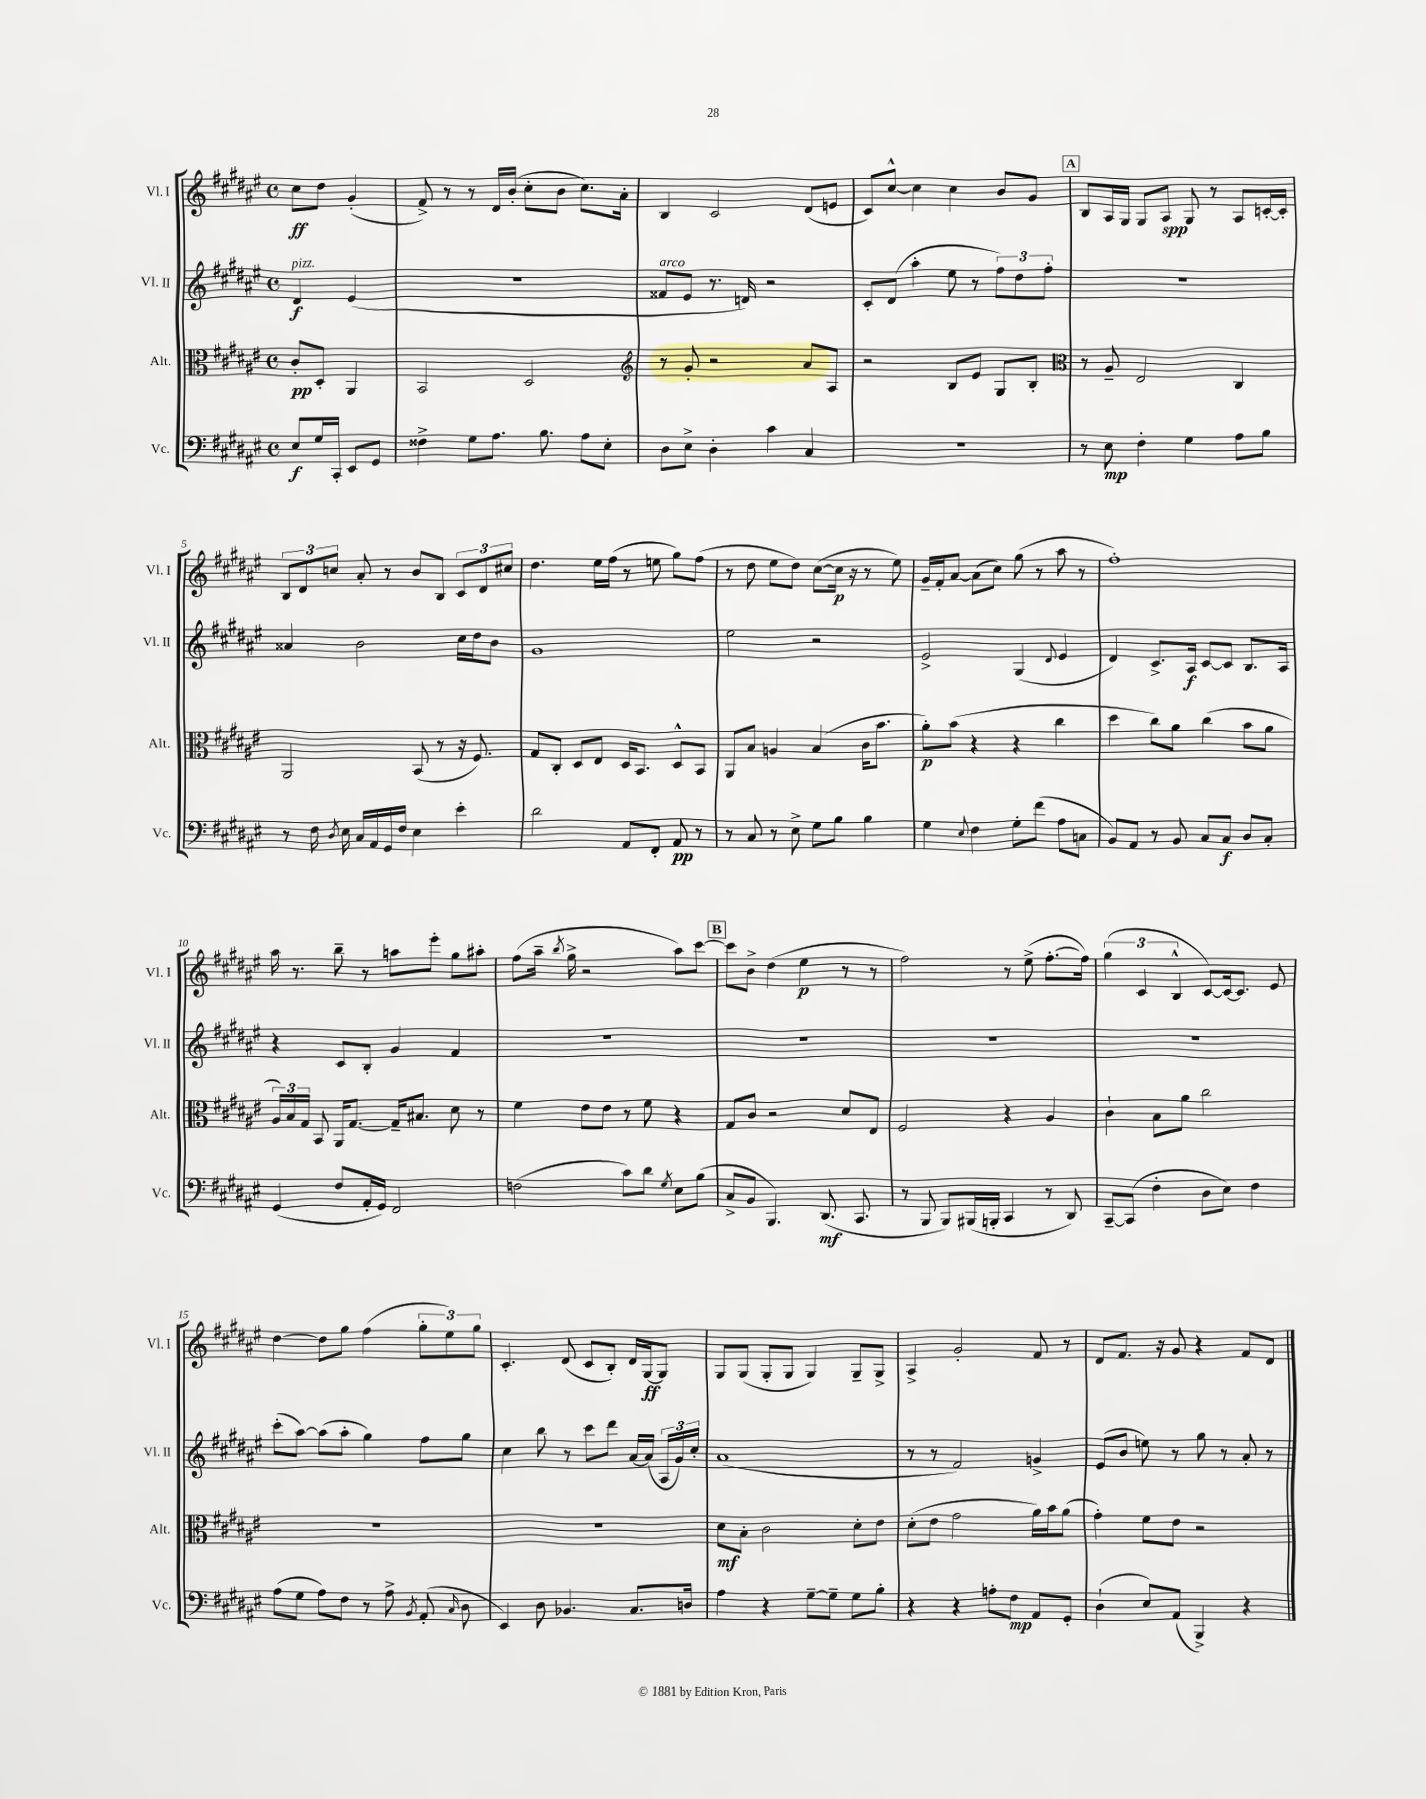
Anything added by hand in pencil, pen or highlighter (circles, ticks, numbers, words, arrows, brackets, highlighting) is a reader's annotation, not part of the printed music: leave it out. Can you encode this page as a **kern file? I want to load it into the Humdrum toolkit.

**kern	**dynam	**kern	**dynam	**kern	**dynam	**kern	**dynam
*part4	*part4	*part3	*part3	*part2	*part2	*part1	*part1
*staff4	*staff4	*staff3	*staff3	*staff2	*staff2	*staff1	*staff1
*I"Vc.	*	*I"Alt.	*	*I"Vl. II	*	*I"Vl. I	*
*I'Vc.	*	*I'Alt.	*	*I'Vl. II	*	*I'Vl. I	*
*clefF4	*	*clefC3	*	*clefG2	*	*clefG2	*
*k[f#c#g#d#a#e#]	*	*k[f#c#g#d#a#e#]	*	*k[f#c#g#d#a#e#]	*	*k[f#c#g#d#a#e#]	*
*M4/4	*	*M4/4	*	*M4/4	*	*M4/4	*
*met(c)	*	*met(c)	*	*met(c)	*	*met(c)	*
=	=	=	=	=	=	=	=
!	!	!	!	!LO:TX:a:i:t=pizz.	!	!	!
8E#/L	f	8c#'/L	pp	4d#/	f	8cc#\L	ff
16G#/L	.	8D#'/J	.	.	.	8dd#\J	.
16CC#'/JJ	.	.	.	.	.	.	.
8EE#/L	.	4AA#/	.	(4e#/	.	(4g#'/	.
8GG#/J	.	.	.	.	.	.	.
=1	=1	=1	=1	=1	=1	=1	=1
4F##X^\	.	2BB/	.	1r	.	8f#^/)	.
.	.	.	.	.	.	8r	.
8G#\L	.	.	.	.	.	8r	.
8.A#\J	.	.	.	.	.	16d#/LL	.
.	.	.	.	.	.	(16b'/JJ	.
.	.	2D#/	.	.	.	8cc#'\L	.
8.B\	.	.	.	.	.	.	.
.	.	.	.	.	.	8b\J	.
8A#\L	.	.	.	.	.	8.cc#\L)	.
8E#'\J	.	.	.	.	.	.	.
.	.	.	.	.	.	16a#'\Jk	.
=2	=2	=2	=2	=2	=2	=2	=2
*	*	*clefG2	*	*	*	*	*
!	!	!	!	!LO:TX:a:i:t=arco	!	!	!
8D#\L	.	8r	.	8f##X/L	.	4B/	.
8E#^\J	.	8g#'/	.	8e#/J	.	.	.
4D#'\	.	2r	.	8.r	.	2c#/	.
.	.	.	.	16dn/)	.	.	.
4c#\	.	.	.	2r	.	.	.
4C#/	.	8a#/L	.	.	.	(8d#/L	.
.	.	8A#/J	.	.	.	8en/J	.
=3	=3	=3	=3	=3	=3	=3	=3
1r	.	2r	.	8c#'/L	.	8c#/L)	.
.	.	.	.	(8d#/J	.	[8cc#^^/J	.
.	.	.	.	4aa#'\	.	4cc#\]	.
.	.	8B/L	.	8ee#\	.	4cc#\	.
.	.	8e#/J	.	8r	.	.	.
.	.	8G#/L	.	12ff#\L)	.	8b/L	.
.	.	.	.	12dd#\	.	.	.
.	.	8B'/J	.	.	.	8g#/J	.
.	.	.	.	12ff#'\J	.	.	.
!!LO:REH:place=s1:t=A
=4	=4	=4	=4	=4	=4	=4	=4
*	*	*clefC3	*	*	*	*	*
8r	.	8r	.	1r	.	8B/L	.
8E#\	mp	8A#~/	.	.	.	16A#/L	.
.	.	.	.	.	.	16G#/JJ	.
4F#'\	.	2E#/	.	.	.	8G#/L	.
.	.	.	.	.	.	8A#/J	spp
4G#\	.	.	.	.	.	8G#/	.
.	.	.	.	.	.	8r	.
8A#\L	.	4C#/	.	.	.	8A#/L	.
8B\J	.	.	.	.	.	[16cn'/L	.
.	.	.	.	.	.	16c'/JJ]	.
!!LO:LB:g=z
=5	=5	=5	=5	=5	=5	=5	=5
8r	.	2AA#/	.	4a##X/	.	12B/L	.
.	.	.	.	.	.	12d#/	.
16F#\	.	.	.	.	.	.	.
.	.	.	.	.	.	12ccn/J	.
8qD#/	.	.	.	.	.	.	.
16E#\	.	.	.	.	.	.	.
16C#/LL	.	.	.	2b\	.	8a#'/	.
16AA#/	.	.	.	.	.	.	.
16GG#/	.	.	.	.	.	8r	.
16F#/JJ	.	.	.	.	.	.	.
4E#\	.	(8BB/	.	.	.	8b/L	.
.	.	8r	.	.	.	8B/J	.
4e#'\	.	16r	.	16cc#\LL	.	12c#/L	.
.	.	8.F#/)	.	16dd#\J	.	.	.
.	.	.	.	.	.	12d#/	.
.	.	.	.	8b\J	.	.	.
.	.	.	.	.	.	12cc#X/J	.
=6	=6	=6	=6	=6	=6	=6	=6
2d#\	.	8G#/L	.	1g#	.	4.dd#\	.
.	.	8C#'/J	.	.	.	.	.
.	.	8D#/L	.	.	.	.	.
.	.	8E#/J	.	.	.	16ee#\LL	.
.	.	.	.	.	.	(16ff#\JJ	.
8AA#/L	.	16D#/KL	.	.	.	8r	.
.	.	8.BB/J	.	.	.	.	.
8FF#'/J	.	.	.	.	.	8een\	.
8AA#/	pp	8D#^^/L	.	.	.	8gg#\L)	.
8r	.	8BB/J	.	.	.	(8ff#\J	.
=7	=7	=7	=7	=7	=7	=7	=7
8r	.	8AA#/L	.	2ee#\	.	8r	.
8C#/	.	8B/J	.	.	.	8dd#\	.
8r	.	4An/	.	.	.	8ee#\L	.
8E#^\	.	.	.	.	.	8dd#\J)	.
8G#\L	.	(4B/	.	2r	.	([8cc#\L	.
8B\J	.	.	.	.	.	16cc#\Jk]	p
.	.	.	.	.	.	16r	.
4B\	.	16c#\KL	.	.	.	8r	.
.	.	8.b\J	.	.	.	.	.
.	.	.	.	.	.	8ee#\)	.
=8	=8	=8	=8	=8	=8	=8	=8
4G#\	.	8a#'\L)	p	2e#^/	.	16g#~/LL	.
.	.	.	.	.	.	16f#'/J	.
.	.	(8b\J	.	.	.	[8a#/J	.
8qqE#/	.	.	.	.	.	.	.
4F#\	.	4r	.	.	.	(8a#\L]	.
.	.	.	.	.	.	8cc#\J)	.
8G#'\L	.	4r	.	(4G#/	.	(8gg#\	.
(8f#\J	.	.	.	.	.	8r	.
.	.	.	.	8qqd#/	.	.	.
8A#\L	.	4cc#\	.	4e#/	.	8aa#\	.
8Cn\J	.	.	.	.	.	8r	.
=9	=9	=9	=9	=9	=9	=9	=9
8BB/L)	.	4dd#\	.	4d#/)	.	1ff#')	.
8AA#/J	.	.	.	.	.	.	.
8r	.	8cc#\L)	.	8.c#^/L	.	.	.
8BB/	.	8a#\J	.	.	.	.	.
.	.	.	.	16A#/Jk	f	.	.
8C#/L	.	(4cc#\	.	[8c#/L	.	.	.
8C#/J	f	.	.	8c#/J]	.	.	.
8D#/L	.	8b\L	.	8.B/L	.	.	.
8C#'/J	.	8a#\J	.	.	.	.	.
.	.	.	.	16A#/Jk	.	.	.
!!LO:LB:g=z
=10	=10	=10	=10	=10	=10	=10	=10
(4GG#/	.	24A#/LL)	.	4r	.	16aa#\	.
.	.	24B/	.	.	.	.	.
.	.	.	.	.	.	8.r	.
.	.	24G#/JJ	.	.	.	.	.
.	.	8BB/	.	.	.	.	.
8F#/L	.	16AA#/KL	.	8c#/L	.	8bb~\	.
.	.	[8.G#/J	.	.	.	.	.
16AA#'/L	.	.	.	8B'/J	.	8r	.
16GG#/JJ)	.	.	.	.	.	.	.
2FF#/	.	16G#~/KL]	.	4g#/	.	8aan\L	.
.	.	8.B#X/J	.	.	.	.	.
.	.	.	.	.	.	8eee#'\J	.
.	.	8d#\	.	4f#/	.	8gg#\L	.
.	.	8r	.	.	.	8aa#X'\J	.
=11	=11	=11	=11	=11	=11	=11	=11
(2Fn\	.	4f#\	.	1r	.	(8ff#\L	.
.	.	.	.	.	.	16aa#~\Jk	.
.	.	.	.	.	.	8qbb/	.
.	.	.	.	.	.	16gg#^\	.
.	.	8e#\L	.	.	.	2r	.
.	.	8e#\J	.	.	.	.	.
8c#\L)	.	8r	.	.	.	.	.
8d#\J	.	8f#\	.	.	.	.	.
8qG#/	.	.	.	.	.	.	.
8E#\L	.	4r	.	.	.	8aa#\L)	.
(8B\J	.	.	.	.	.	[8ccc#\J	.
!!LO:REH:place=s1:t=B
=12	=12	=12	=12	=12	=12	=12	=12
8C#^/L	.	8G#/L	.	1r	.	8ccc#\L]	.
8BB/J	.	8c#/J	.	.	.	8b^\J	.
4.BBB/)	.	2r	.	.	.	(4dd#\	.
.	.	.	.	.	.	4ee#\	p
(8.DD#/	mf	.	.	.	.	.	.
.	.	8d#/L	.	.	.	8r	.
8.CC#/	.	.	.	.	.	.	.
.	.	8E#/J	.	.	.	8r	.
=13	=13	=13	=13	=13	=13	=13	=13
8r	.	2F#/	.	1r	.	2ff#\)	.
8BBB/	.	.	.	.	.	.	.
8BBB/L)	.	.	.	.	.	.	.
(16BBB#X/L	.	.	.	.	.	.	.
16BBBn'/JJ	.	.	.	.	.	.	.
4CC#/	.	4r	.	.	.	8r	.
.	.	.	.	.	.	(8ee#^\	.
8r	.	4A#/	.	.	.	[8.ff#'\L	.
8DD#/)	.	.	.	.	.	.	.
.	.	.	.	.	.	16ff#\Jk])	.
=14	=14	=14	=14	=14	=14	=14	=14
[8CC#~/L	.	4c#`\	.	1r	.	(6gg#\	.
(8CC#/J]	.	.	.	.	.	.	.
.	.	.	.	.	.	6c#/	.
4F#'\	.	8B\L	.	.	.	.	.
.	.	.	.	.	.	6B^^/	.
.	.	8a#\J	.	.	.	.	.
8D#\L	.	2cc#\	.	.	.	[8c#/L)	.
8E#\J)	.	.	.	.	.	16c#/k_	.
.	.	.	.	.	.	8.c#/J]	.
4F#\	.	.	.	.	.	.	.
.	.	.	.	.	.	8e#/	.
!!LO:LB:g=z
=15	=15	=15	=15	=15	=15	=15	=15
(8A#\L	.	1r	.	(8ccc#'\L	.	[4dd#\	.
8G#\J	.	.	.	[8aa#\J)	.	.	.
8A#\L)	.	.	.	(8aa#\L]	.	8dd#\L]	.
8F#\J	.	.	.	8aa#'\J	.	8gg#\J	.
8r	.	.	.	4gg#\)	.	(4ff#\	.
8A#^\	.	.	.	.	.	.	.
8qBB/	.	.	.	.	.	.	.
(8AA#'/	.	.	.	8ff#\L	.	12gg#'\L	.
.	.	.	.	.	.	12ee#\)	.
16qqC#/	.	.	.	.	.	.	.
8D#\	.	.	.	8gg#\J	.	.	.
.	.	.	.	.	.	12gg#\J	.
=16	=16	=16	=16	=16	=16	=16	=16
4EE#/)	.	1r	.	4cc#\	.	4.c#'/	.
8D#\	.	.	.	8bb\	.	.	.
4.BB-X/	.	.	.	8r	.	(8d#/	.
.	.	.	.	8ccc#\L	.	8c#/L	.
.	.	.	.	8ddd#\J	.	8B'/J)	.
8.C#/L	.	.	.	[16a#/LL	.	16d#/LL	.
.	.	.	.	(16a#/JJ]	.	[16G#/J	ff
.	.	.	.	24A#/LL	.	8G#/J]	.
.	.	.	.	24g#/)	.	.	.
16Dn/Jk	.	.	.	.	.	.	.
.	.	.	.	24cc#'/JJ	.	.	.
=17	=17	=17	=17	=17	=17	=17	=17
4A#\	.	8d#\L	mf	(1a#	.	8G#/L	.
.	.	8B'\J	.	.	.	(8G#/J	.
4r	.	2c#\	.	.	.	8G#'/L	.
.	.	.	.	.	.	8G#/J	.
[8G#~\L	.	.	.	.	.	4G#/)	.
8G#~\J]	.	.	.	.	.	.	.
8G#\L	.	8d#'\L	.	.	.	8G#~/L	.
8B'\J	.	8e#\J	.	.	.	8G#^/J	.
=18	=18	=18	=18	=18	=18	=18	=18
4r	.	(8d#'\L	.	8r	.	4A#^/	.
.	.	8e#\J	.	8r	.	.	.
4r	.	2g#\	.	2f#/)	.	2g#'/	.
8An'\L	.	.	.	.	.	.	.
8F#\J	mp	.	.	.	.	.	.
8AA#/L	.	16a#\LL)	.	4gn^/	.	8f#/	.
.	.	16b\J	.	.	.	.	.
8GG#'/J	.	(8a#\J	.	.	.	8r	.
=19	=19	=19	=19	=19	=19	=19	=19
(4D#`\	.	4g#'\)	.	(8e#/L	.	8d#/L	.
.	.	.	.	8b/J	.	8.f#/J	.
8E#/L)	.	8f#\L	.	8een\)	.	.	.
.	.	.	.	.	.	16r	.
(8AA#/J	.	8e#\J	.	8r	.	8g#/	.
4BBB^/)	.	2r	.	8gg#\	.	4r	.
.	.	.	.	8r	.	.	.
4r	.	.	.	8a#'/	.	8f#/L	.
.	.	.	.	8r	.	8d#/J	.
==	==	==	==	==	==	==	==
*-	*-	*-	*-	*-	*-	*-	*-
